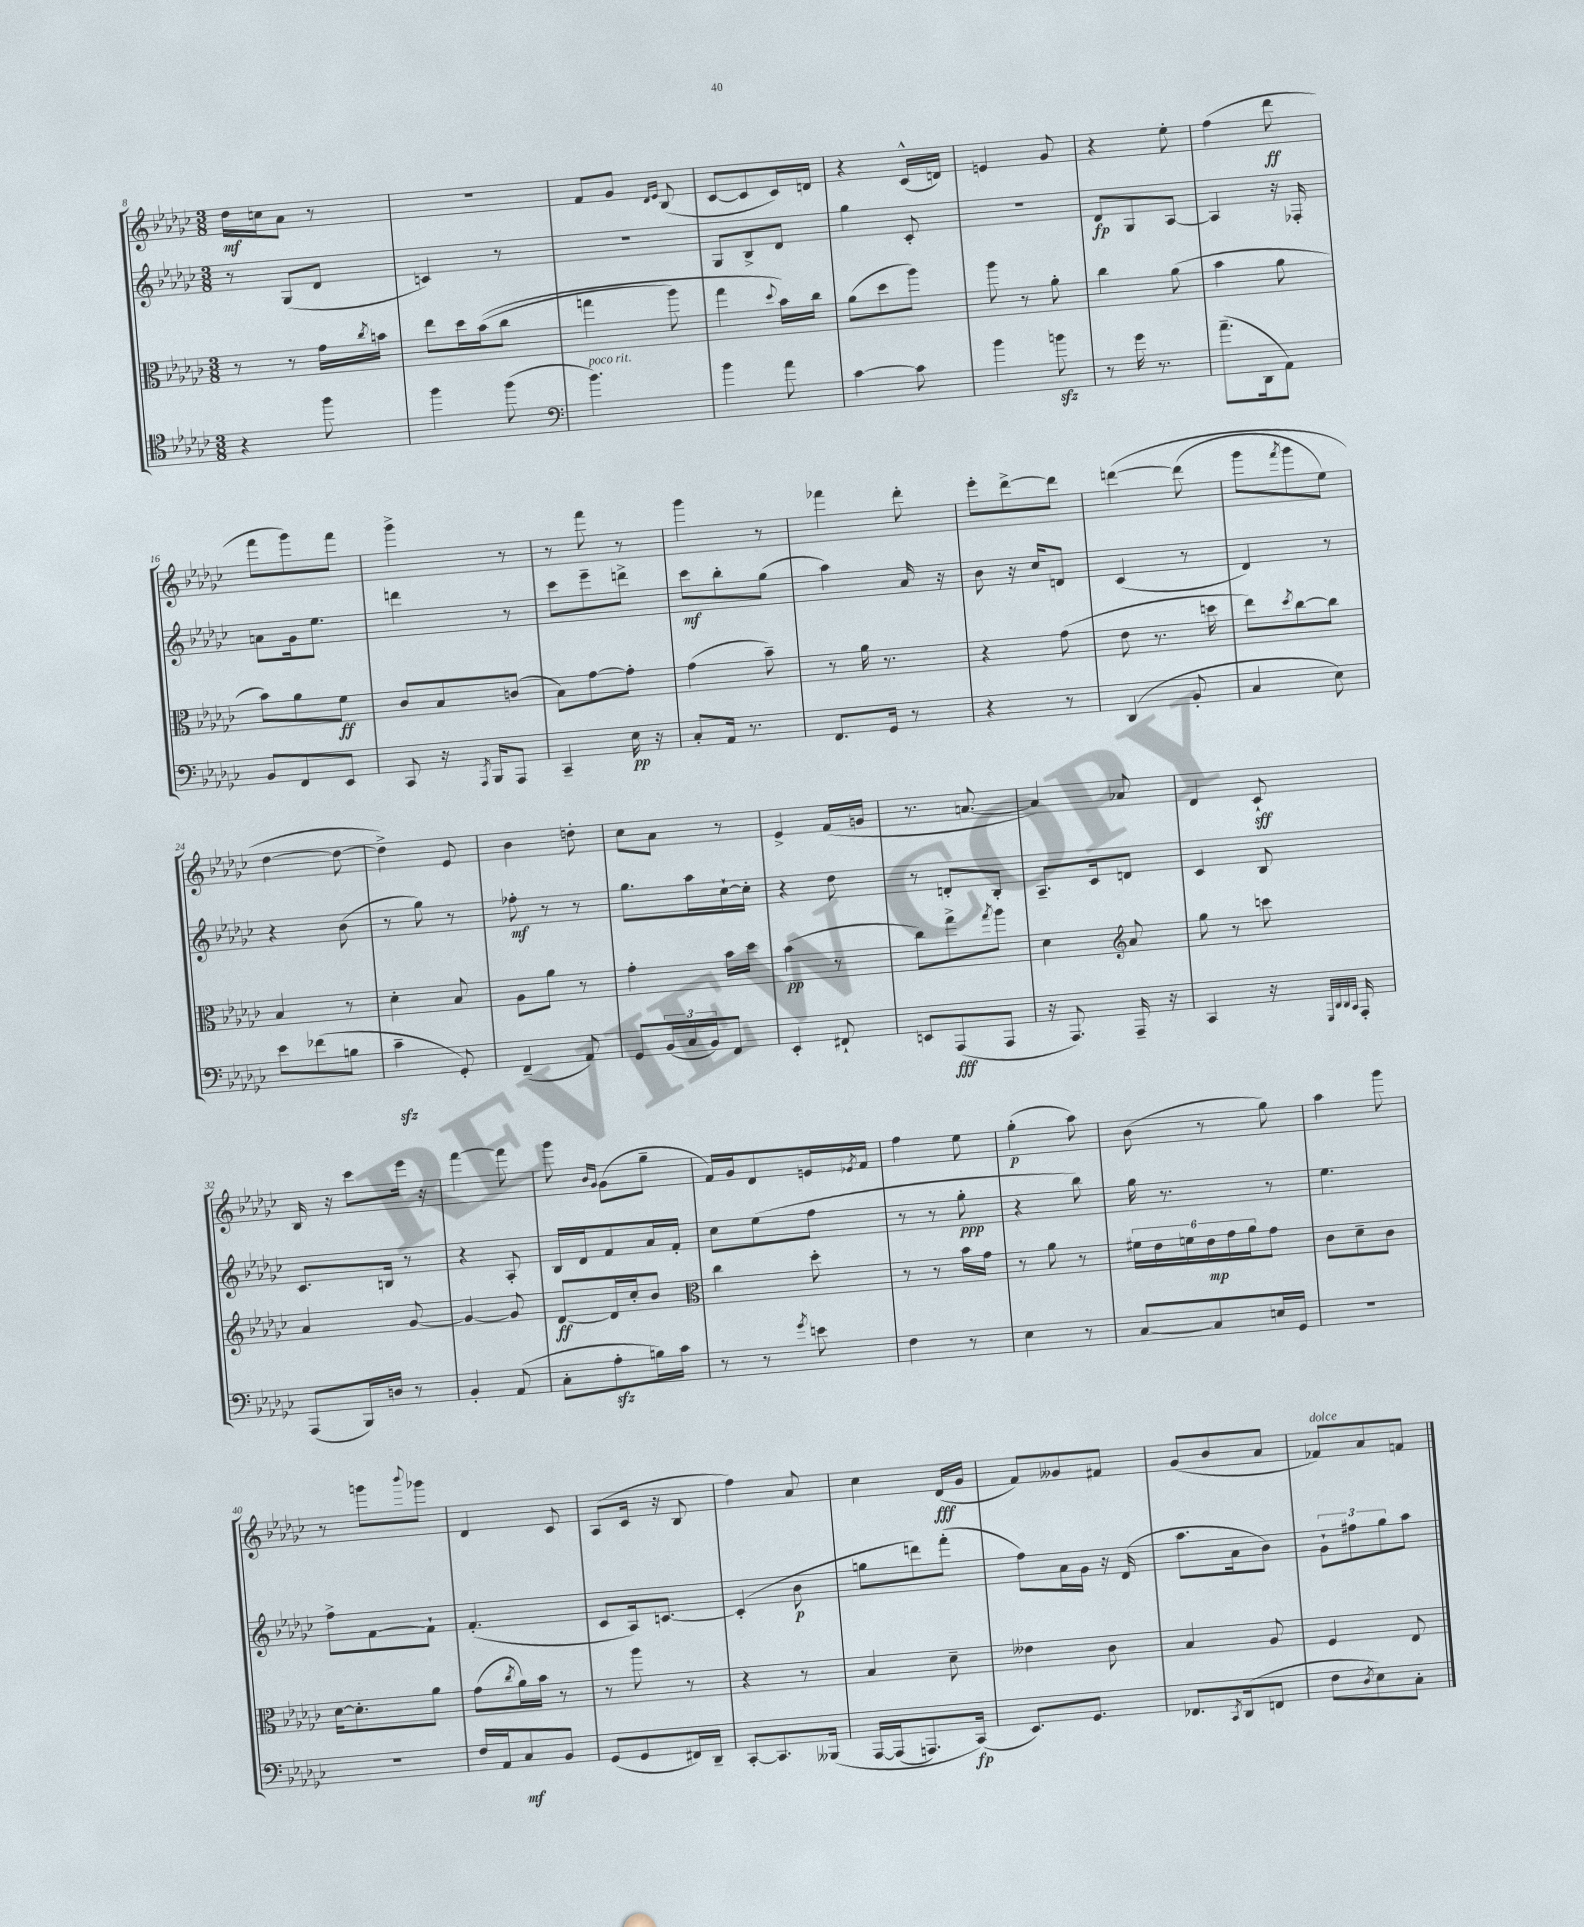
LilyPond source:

<<
\new StaffGroup <<
\new Staff = "s0" {
    \clef treble \key ges \major \numericTimeSignature \time 3/8
    des''16\mf c''16 aes'8 r8 |
    R4. |
    f'8 ges'8 \grace { des'16 ees'16 } bes8( |
    ces'8~ ces'8 ces'16) d'16 |
    r4 ces'16-^( d'16) |
    e'4 ges'8 |
    r4 ees''8-. |
    f''4( des'''8\ff |
    f'''8 ges'''8) f'''8 |
    ges'''4-> r8 |
    r8 f'''8 r8 |
    ges'''4 r8 |
    fes'''4 des'''8-. |
    ees'''8-. des'''8~-> des'''8 |
    d'''4~\( d'''8( |
    ges'''8 \acciaccatura { f'''8 } ges'''8 ees''8) |
    des''4~ des''8~ |
    des''4->\) ees'8 |
    bes'4 d''8-. |
    ces''8 aes'8 r8 |
    ees'4-> f'16( g'16 |
    r8. a'8.~ |
    a'4) aes'8 |
    des'4 ces'8-!\sff |
    bes16 r16 ces'''8 ees'''16 r16 |
    f'''4~ f'''8 |
    ges'''8 \grace { bes'16 ges'16 } ges'8( ges''8-- |
    f'16) ges'16 des'8 e'16 \acciaccatura { ees'8 } f'16 |
    f''4 ees''8 |
    ges''4-.\p( aes''8) |
    bes'8( r8 ges''8) |
    aes''4 ges'''8 |
    r8 g'''8 \appoggiatura { bes'''8 } ges'''8 |
    des'4 ces'8 |
    aes8( ces'16 r16 bes8 |
    f''4) aes'8 |
    ces''4 des'16\fff( ges'16 |
    f'8) geses'8 fis'8 |
    ges'8( bes'8 aes'8 |
    fes'8^\markup { \italic "dolce" }) aes'8 f'8 \bar "|." |
}
\new Staff = "s1" {
    \clef treble \key ges \major \numericTimeSignature \time 3/8
    r8 ges8( des'8 |
    c'4) r8 |
    R4. |
    ges8 bes8-> des'8 |
    ges''4 ces'8-. |
    R4. |
    des'8\fp ges8 aes8~ |
    aes4 r16 fes16-. |
    a'8 ges'16 ees''8. |
    d'''4 r8 |
    ces'''8 ees'''8-- d'''8-> |
    ces'''8\mf bes''8-. ges''8( |
    aes''4) aes'16 r16 |
    bes'8 r16 ces''16 d'8 |
    ces'4( r8 |
    des'4) r8 |
    r4 bes'8( |
    r8 ges''8) r8 |
    fes''8-.\mf r8 r8 |
    ges''8. aes''16 ces''16~-! ces''16-. |
    r4 des''8 |
    r8 d'8-. bes8-. |
    aes8.-- ces'16 d'8 |
    ces'4 bes8 |
    ces'8. b16 r8 |
    r4 aes8-. |
    bes16 des'16 f'8 aes'16 f'16-. |
    ces''8 ees''8( f''8 |
    r8 r8 ges''8-.\ppp |
    r4 bes''8) |
    ges''16 r8. r8 |
    ees''4. |
    f''8-> f'8~ f'8-! |
    f'4.-.( |
    ces'8 aes16) c'8.~ |
    c'4-.( bes'8\p |
    g''8 d'''8) f'''8-.( |
    f''8) aes'16 ges'16 r16 des'16( |
    aes''8. aes'16 bes'8) |
    \tuplet 3/2 { ges'8-! fis''8 ges''8 } aes''8 \bar "|." |
}
\new Staff = "s2" {
    \clef alto \key ges \major \numericTimeSignature \time 3/8
    r8 r8 ges'16 \acciaccatura { ces''8 } b'16 |
    ees''8 des''16 bes'16(\( ces''8 |
    g''4 aes''8) |
    ges''4 \appoggiatura { des''8 } bes'16\) ces''16 |
    aes'8( des''8 aes''8) |
    aes''8 r8 aes'8-. |
    ces''4 aes'8( |
    bes'4 aes'8 |
    bes'8) aes'8 f'8\ff |
    ces'8 bes8 c'8( |
    bes8) ges'8~ ges'8-. |
    ges'4( bes'8--) |
    r8 aes'16 r8. |
    r4 ges'8( |
    ees'8 r8. d''16 |
    ees''8) \acciaccatura { des''8 } ces''8~ ces''8 |
    bes4 r8 |
    des'4-. bes8 |
    aes8 aes'8 r8 |
    ges'4-. bes'16 des''16 |
    bes'4\pp( r8 |
    ces''8) ges''8-> \acciaccatura { ges''8 } aes''8 |
    des'4 \clef treble aes'8 |
    ges''8 r8 c'''8 |
    aes'4 ges'8~ |
    ges'4~ ges'8 |
    des'8~\ff des'16 ces''16-. bes'8 |
    \clef alto ces''4 des''8-. |
    r8 r8 bes'16 ges'16 |
    r8 aes'8 r8 |
    \tuplet 6/4 { fis'16 ees'16 f'16 ees'16\mp ges'16 aes'16 } ges'8 |
    ces'8 des'8-- ces'8 |
    des'16~ des'8.-. aes'8 |
    ges'8( \acciaccatura { ces''8 } aes'16) bes'16 r8 |
    r8 aes''8 r8 |
    r4 r8 |
    bes4 des'8-- |
    eeses'4 ces'8 |
    bes4 aes8 |
    f4 ees8 \bar "|." |
}
\new Staff = "s3" {
    \clef tenor \key ges \major \numericTimeSignature \time 3/8
    r4 f''8 |
    f''4 f''8( |
    \clef bass bes'4.^\markup { \italic "poco rit." }) |
    bes'4 aes'8 |
    ces'4~ ces'8 |
    bes'4 b'8\sfz |
    r8 ges'16 r8. |
    aes'8.--( des,16 aes,8) |
    bes,8 f,8 ees,8 |
    ces,8 r16 \acciaccatura { aes,,8 } bes,,16 aes,,8 |
    ces,4-- ees16\pp r16 |
    ces8-. aes,16 r8. |
    f,8. ges,16 r8 |
    r4 r8 |
    des,4( bes,8-. |
    ces4 ees8) |
    ees'8 fes'8( b8 |
    ces'4--\sfz ges,8-.) |
    f,4--( aes,8) |
    ges,8 \tuplet 3/2 { bes,16( ces16 bes,16) } f,8 |
    ees,4-. fis,8-! |
    e,8 aes,,8\fff( aes,,8 |
    r16 aes,,8.) aes,,16-- r16 |
    ces,4 r16 \grace { ges,,32 des,32 des,32 ces,32 } aes,,16-. |
    aes,,8( bes,,16) d16 r8 |
    bes,4-. aes,8( |
    ces8-. aes8-.\sfz b16) ces'16 |
    r8 r8 \acciaccatura { ges'8 } e'8 |
    f4 r8 |
    ees4 r8 |
    ces8~ ces8 e16 ges,16 |
    R4. |
    R4. |
    f16 aes,16 ces8\mf bes,8 |
    ges,8( ges,8 fis,16) des,16-- |
    ces,8~-. ces,8. beses,,16\( |
    aes,,16~ aes,,16( a,,8.) ces,16\fp(\) |
    ees,8.) ges,8. |
    fes,8. \acciaccatura { ces,8 } des,16( f,8 |
    f8 \acciaccatura { des8 } ees8) ces8-. \bar "|." |
}
>>
>>
\layout { \context { \Score currentBarNumber = #8 } }
